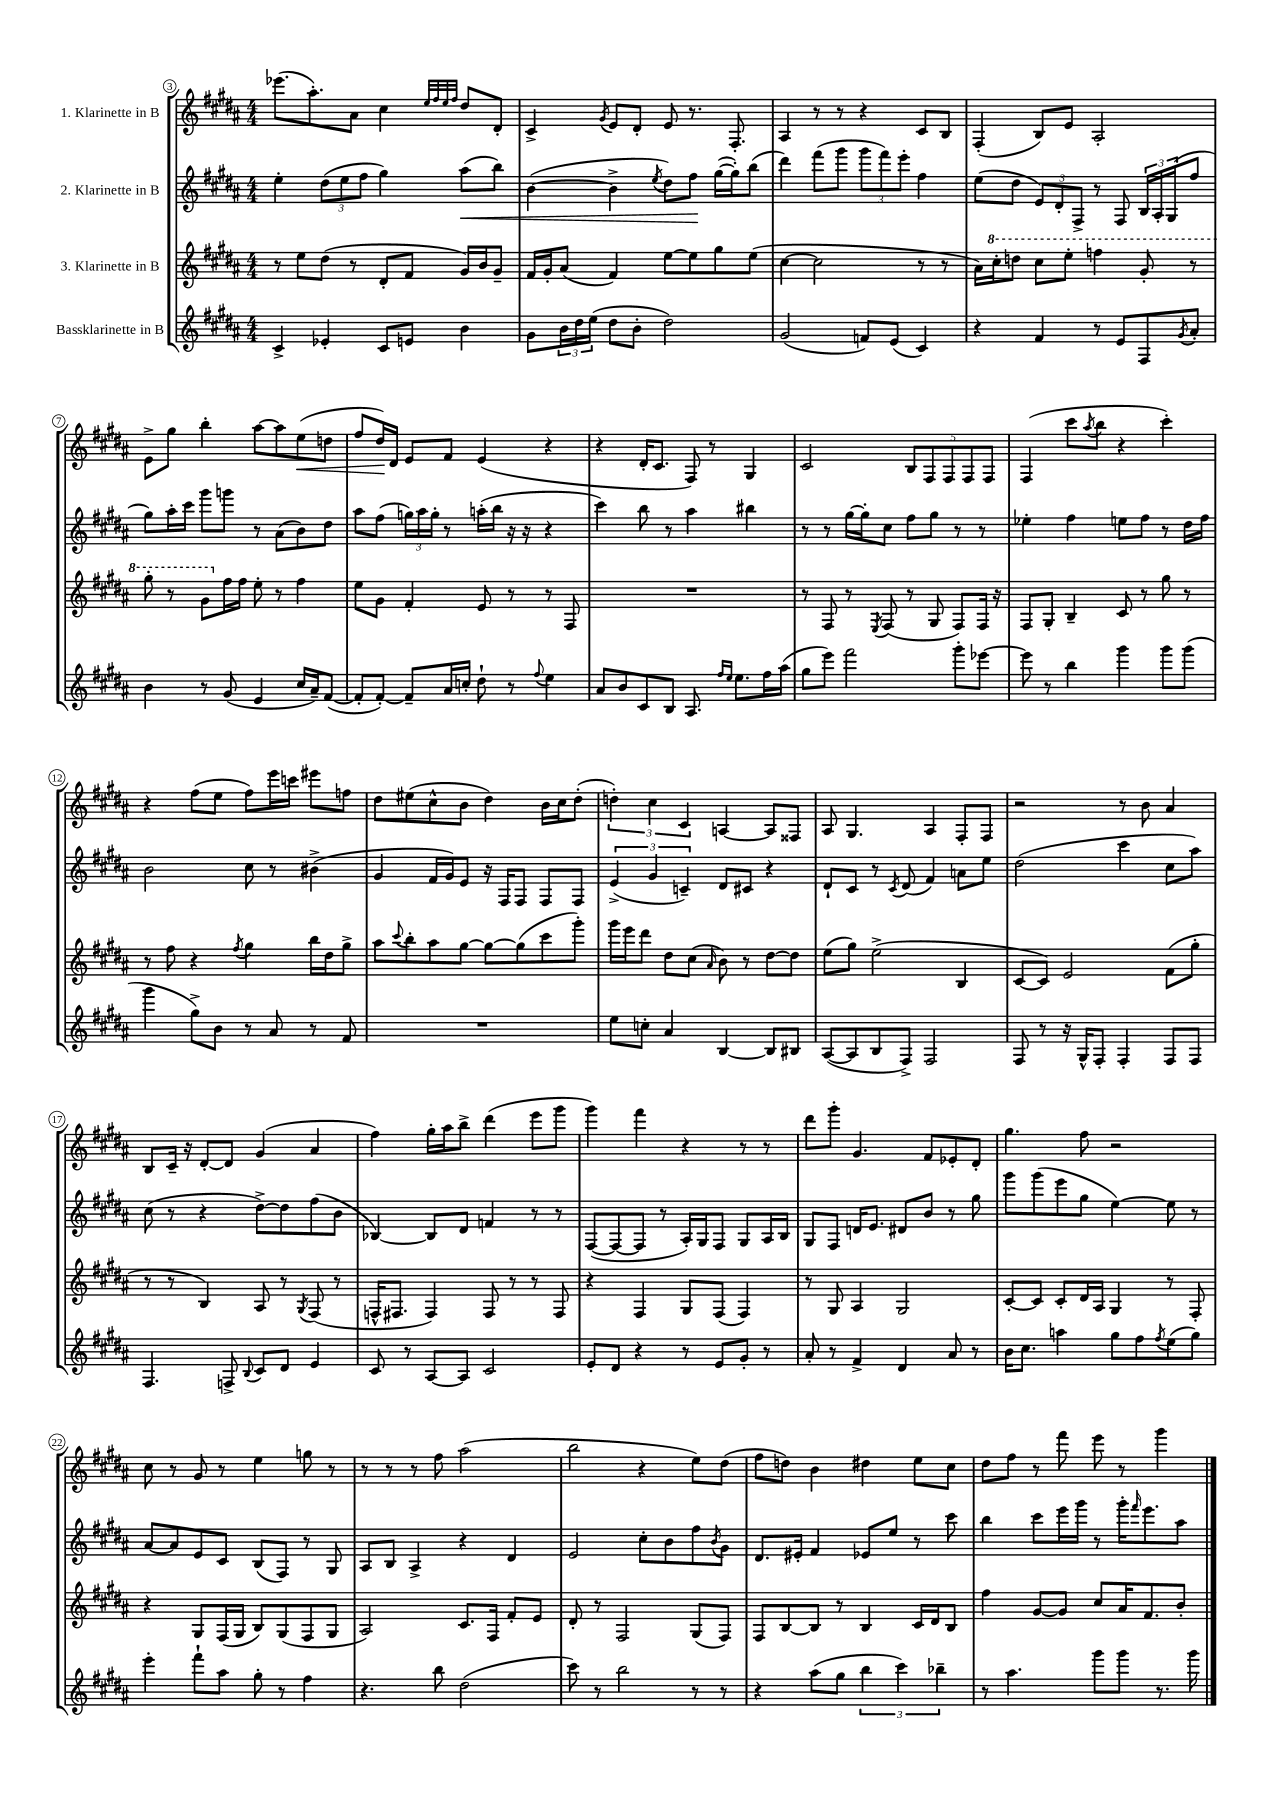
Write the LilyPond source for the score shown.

<<
\new StaffGroup <<
\new Staff = "s0" \with { instrumentName = "1. Klarinette in B" } {
    \clef treble \key b \major \numericTimeSignature \time 4/4
    ees'''8.( ais''8.-.) ais'8 cis''4 \grace { e''32 fis''32 e''32 fis''32 } dis''8 dis'8-. |
    cis'4-> \acciaccatura { gis'8 } e'8 dis'8-. e'8 r8. fis8.-. |
    ais4 r8 r8 r4 cis'8 b8 |
    fis4-.( b8) e'8 ais2-. |
    e'8-> gis''8 b''4-. ais''8~ ais''8 e''8\<( d''8 |
    fis''8 dis''16\!) dis'16 e'8 fis'8 e'4( r4 |
    r4 dis'16-. cis'8. fis8) r8 gis4 |
    cis'2 \tuplet 5/4 { b8 fis8 fis8 fis8 fis8 } |
    fis4( cis'''8 \acciaccatura { ais''8 } b''8 r4 cis'''4-.) |
    r4 fis''8( e''8 fis''8) e'''16 c'''16 eis'''8 f''8 |
    dis''8 eis''8( cis''8-^ b'8 dis''4) b'16 cis''16 dis''8-.( |
    \tuplet 3/2 { d''4-.) cis''4 cis'4 } a4~ a8 fisis8 |
    ais8 gis4. ais4 fis8-. fis8 |
    r2 r8 b'8 ais'4 |
    b8 cis'16-- r16 dis'8~-. dis'8 gis'4( ais'4 |
    fis''4) gis''16-. ais''16 b''8-> dis'''4( e'''8 gis'''8 |
    gis'''4) fis'''4 r4 r8 r8 |
    dis'''8 gis'''8-. gis'4. fis'8 ees'8-. dis'8-. |
    gis''4. fis''8 r2 |
    cis''8 r8 gis'8 r8 e''4 g''8 r8 |
    r8 r8 r8 fis''8 ais''2( |
    b''2 r4 e''8) dis''8( |
    fis''8 d''8) b'4 dis''4 e''8 cis''8 |
    dis''8 fis''8 r8 fis'''8 e'''8 r8 gis'''4 \bar "|." |
}
\new Staff = "s1" \with { instrumentName = "2. Klarinette in B" } {
    \clef treble \key b \major \numericTimeSignature \time 4/4
    e''4-. \tuplet 3/2 { dis''8( e''8 fis''8 } gis''4) ais''8\<( b''8) |
    b'4~( b'4-> \acciaccatura { e''8 } dis''8) fis''8\! gis''16~( gis''16-.) b''8( |
    dis'''4) fis'''8( gis'''8 \tuplet 3/2 { gis'''8 fis'''8) e'''8-. } fis''4 |
    e''8( dis''8 \tuplet 3/2 { e'8) dis'8-. fis8-> } r8 fis8 \tuplet 3/2 { b16 ais16-. gis16( } fis''8 |
    gis''8) ais''16-. cis'''16 gis'''8 g'''8 r8 ais'8( b'8) dis''8 |
    ais''8 fis''8( \tuplet 3/2 { g''16) ais''16 g''16-. } r8 a''16-.( b''16 r16 r16 r4 |
    cis'''4) b''8 r8 ais''4 bis''4 |
    r8 r8 gis''16~ gis''16-. cis''8 fis''8 gis''8 r8 r8 |
    ees''4-. fis''4 e''8 fis''8 r8 dis''16 fis''16 |
    b'2 cis''8 r8 bis'4->( |
    gis'4 fis'16 gis'16) e'8 r16 fis16 fis8 fis8 fis8 |
    \tuplet 3/2 { e'4->( gis'4 c'4--) } dis'8 cis'8 r4 |
    dis'8-! cis'8 r8 \acciaccatura { cis'8 } dis'8( fis'4) a'8 e''8 |
    dis''2( cis'''4 cis''8 ais''8) |
    cis''8( r8 r4 dis''8~->) dis''8 fis''8( b'8 |
    bes4~) bes8 dis'8 f'4 r8 r8 |
    fis8~( fis8~ fis8 r8 ais16-.) gis16 fis8 gis8 ais16 b16 |
    gis8 fis8 d'16 e'8. dis'8 b'8 r8 gis''8 |
    gis'''8 gis'''8( e'''8 gis''8 e''4~) e''8 r8 |
    ais'8~ ais'8 e'8 cis'8 b8( fis8) r8 gis8 |
    ais8 b8 ais4-> r4 dis'4 |
    e'2 cis''8-. b'8 fis''8 \acciaccatura { b'8 } gis'8 |
    dis'8. eis'16-. fis'4 ees'8 e''8 r8 cis'''8 |
    b''4 cis'''8 e'''16 gis'''16 r8 gis'''16-. \grace { fis'''16 } e'''8. ais''8 \bar "|." |
}
\new Staff = "s2" \with { instrumentName = "3. Klarinette in B" } {
    \clef treble \key b \major \numericTimeSignature \time 4/4
    r8 e''8 dis''8( r8 dis'8-. fis'8 gis'16) b'16 gis'8-- |
    fis'16 gis'16-. ais'8( fis'4) e''8~ e''8 gis''8 e''8( |
    cis''4~ cis''2 r8 r8 |
    ais'16) \ottava #1 cis'''16-. d'''8 cis'''8 e'''8-. f'''4 gis''8-. r8 |
    gis'''8-. r8 gis''8 \ottava #0 fis''16 fis''16 e''8-. r8 fis''4 |
    e''8 gis'8 fis'4-. e'8 r8 r8 fis8 |
    R1 |
    r8 fis8 r8 \acciaccatura { e8 } fis8( r8 gis8 fis8) fis16 r16 |
    fis8 gis8-. b4-- cis'8 r8 gis''8 r8 |
    r8 fis''8 r4 \acciaccatura { fis''8 } gis''4 b''16 dis''16 gis''8-> |
    ais''8 \appoggiatura { cis'''8 } b''8-. ais''8 gis''8~ gis''8~ gis''8( cis'''8 gis'''8-.) |
    gis'''16 e'''16 dis'''8 dis''8 cis''8( \grace { ais'16 } b'8) r8 dis''8~ dis''8 |
    e''8( gis''8) e''2->( b4 |
    cis'8~ cis'8) e'2 fis'8( gis''8-. |
    r8 r8 b4) ais8 r8 \acciaccatura { gis8 } fis8( r8 |
    f16-^ fis8. fis4) fis8 r8 r8 fis8 |
    r4 fis4 gis8 fis8( fis4) |
    r8 gis8 ais4 gis2 |
    cis'8~-. cis'8 cis'8-. dis'16 ais16 gis4 r8 fis8-. |
    r4 gis8 fis16( gis16 b8) gis8( fis8 gis8 |
    ais2) cis'8. fis16 fis'8-. e'8 |
    dis'8-. r8 fis2 gis8( fis8) |
    fis8 b8~ b8 r8 b4 cis'16 dis'16 b8 |
    fis''4 gis'8~ gis'8 cis''8 ais'16 fis'8. b'8-. \bar "|." |
}
\new Staff = "s3" \with { instrumentName = "Bassklarinette in B" } {
    \clef treble \key b \major \numericTimeSignature \time 4/4
    cis'4-> ees'4-. cis'8 e'8 b'4 |
    gis'8 \tuplet 3/2 { b'16 dis''16 e''16( } dis''8 b'8-. dis''2) |
    gis'2( f'8) e'8( cis'4) |
    r4 fis'4 r8 e'8 fis8 \acciaccatura { gis'8 } ais'8-. |
    b'4 r8 gis'8( e'4 cis''16 ais'16--) fis'8~( |
    fis'8-. fis'8~-.) fis'8-- ais'16 c''16-. dis''8-! r8 \appoggiatura { fis''8 } e''4 |
    ais'8 b'8 cis'8 b8 ais8. \grace { fis''16 e''16 } e''8. fis''16 ais''16( |
    gis''8 e'''8) fis'''2 gis'''8-. ees'''8~ |
    ees'''8 r8 b''4 gis'''4 gis'''8 gis'''8( |
    gis'''4 gis''8->) b'8 r8 ais'8 r8 fis'8 |
    R1 |
    e''8 c''8-. ais'4 b4~ b8 bis8 |
    ais8~( ais8 b8 fis8->) fis2 |
    fis8 r8 r16 gis16-^ fis8-. fis4-. fis8 fis8 |
    fis4. f8-> \appoggiatura { b8 } cis'8 dis'8 e'4 |
    cis'8 r8 ais8~ ais8 cis'2 |
    e'8-. dis'8 r4 r8 e'8 gis'8-. r8 |
    ais'8-. r8 fis'4-> dis'4 ais'8 r8 |
    b'16 cis''8. a''4 gis''8 fis''8 \acciaccatura { fis''8 } e''8( gis''8) |
    e'''4-. fis'''8-! ais''8 gis''8-. r8 fis''4 |
    r4. b''8 dis''2( |
    cis'''8) r8 b''2 r8 r8 |
    r4 ais''8( gis''8 \tuplet 3/2 { b''4 cis'''4) bes''4-- } |
    r8 ais''4. gis'''8 gis'''8 r8. gis'''16 \bar "|." |
}
>>
>>
\layout { \context { \Score currentBarNumber = #3 \override BarNumber.stencil = #(make-stencil-circler 0.1 0.3 ly:text-interface::print) } }
